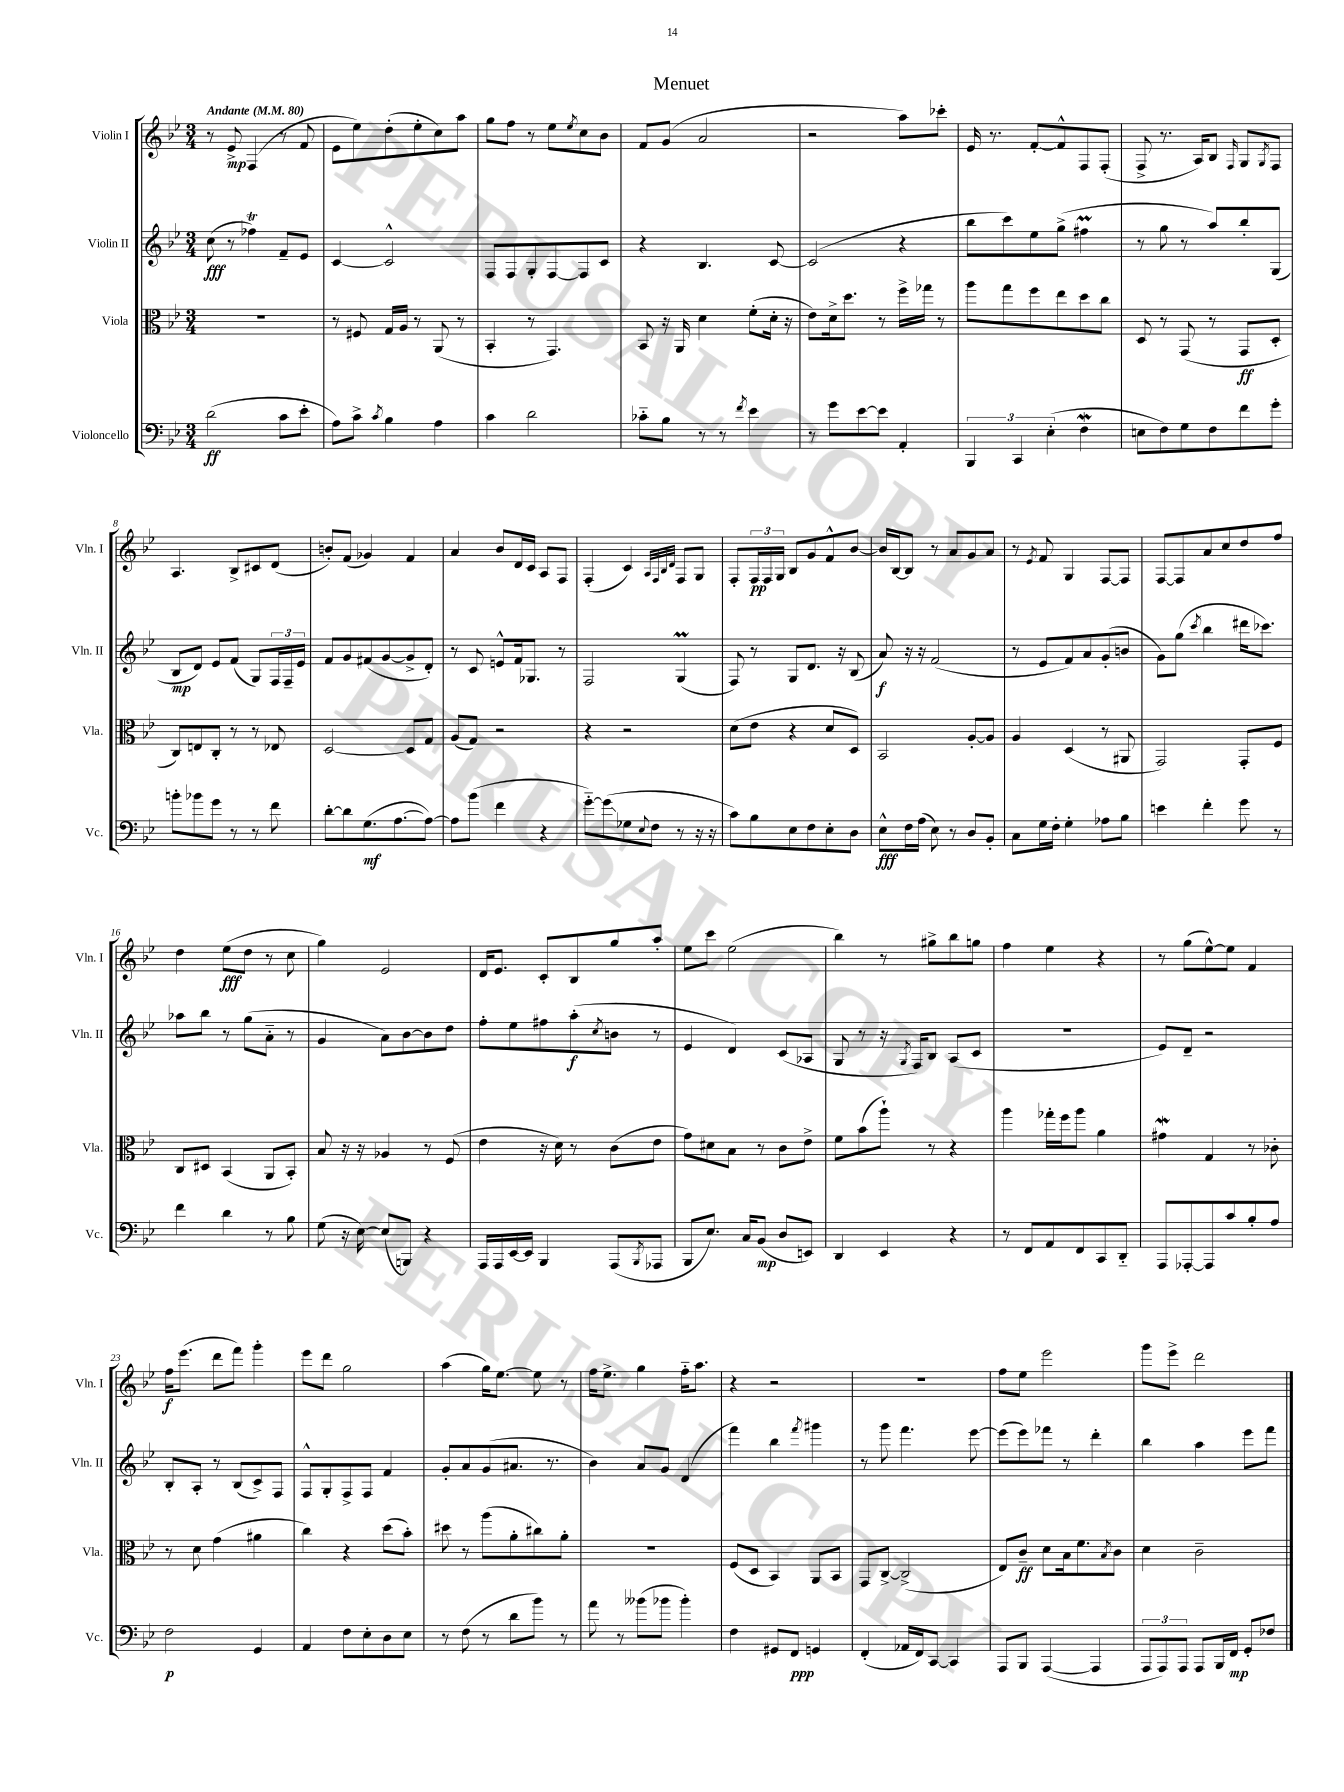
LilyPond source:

\header { title = "Menuet" }
<<
\new StaffGroup <<
\new Staff = "s0" \with { instrumentName = "Violin I" shortInstrumentName = "Vln. I" } {
    \clef treble \key bes \major \numericTimeSignature \time 3/4 \tempo "Andante" 4 = 80
    r8 ees'8->\mp f4( r8 f'8 |
    ees'8 ees''8) d''8-.( ees''8-. c''8) a''8 |
    g''8 f''8 r8 ees''8 \acciaccatura { ees''8 } c''8 bes'8 |
    f'8 g'8( a'2 |
    r2 a''8) ces'''8-. |
    ees'16 r8. f'8~-. f'8-^ f8 f8-.( |
    f8-> r8. a16) bes8 \grace { f16 } g8 \acciaccatura { g8 } f8 |
    a4. bes8-> cis'8 d'8( |
    b'8-.) f'8( ges'4) f'4 |
    a'4 bes'8 d'16 c'16 a8 f8 |
    f4-.( c'4) \grace { a32 f32 bes32 d'32 } f8 g8 |
    f8-. \tuplet 3/2 { f16\pp f16 g16 } bes8 g'8 f'8-^ bes'8~ |
    bes'16 bes16~ bes8 r8 a'8 g'8 a'8 |
    r8 \acciaccatura { ees'8 } f'8 g4 f8~ f8 |
    f8~ f8 a'8 c''8 d''8 f''8 |
    d''4 ees''8\fff( d''8 r8 c''8 |
    g''4) ees'2 |
    d'16 ees'8. c'8-. bes8 g''8 a''8-. |
    ees''8 c'''8 ees''2( |
    bes''4) r8 gis''8-> bes''8 g''8 |
    f''4 ees''4 r4 |
    r8 g''8( ees''8~-^) ees''8 f'4 |
    f''16\f ees'''8.( d'''8 f'''8) g'''4-. |
    ees'''8 d'''8 g''2 |
    a''4( g''16) ees''8.~ ees''8 r8 |
    f''16 ees''8.-> g''4 f''16-_ a''8. |
    r4 r2 |
    R2. |
    f''8 ees''8 ees'''2 |
    g'''8 ees'''8-> d'''2 \bar "|." |
}
\new Staff = "s1" \with { instrumentName = "Violin II" shortInstrumentName = "Vln. II" } {
    \clef treble \key bes \major \numericTimeSignature \time 3/4
    c''8\fff( r8 fes''4\trill) f'8-- ees'8 |
    c'4~ c'2-^ |
    f8 f8 g8-. f8~ f8 c'8 |
    r4 bes4. c'8~ |
    c'2( r4 |
    bes''8 c'''8) ees''8 g''8->( fis''4\prall |
    r8 g''8 r8 a''8) bes''8-. g8( |
    bes8\mp d'8) ees'8 f'8( g8) \tuplet 3/2 { f16 f16-- ees'16 } |
    f'8 g'8 fis'8( g'8~ g'8-> d'8-.) |
    r8 c'8 e'8-^ f'16 ges8. r8 |
    f2 g4\prall( |
    f8) r8 g8 d'8. r16 bes8( |
    a'8\f) r16 r16 f'2( |
    r8 ees'8 f'8) a'8 g'8-.( b'8 |
    g'8) g''8( \acciaccatura { c'''8 } bes''4 dis'''16 ces'''8.) |
    aes''8 bes''8 r8 g''8( a'8-_ r8 |
    g'4 a'8) bes'8~ bes'8 d''8 |
    f''8-. ees''8 fis''8 a''8-.\f( \acciaccatura { c''8 } b'8 r8 |
    ees'4 d'4) c'8( aes8 |
    g8 r8 r16 \acciaccatura { g8 } f16) bes8 a8( c'8 |
    R2. |
    ees'8) d'8-- r2 |
    bes8-. a8-. r8 bes8( c'8->) f8 |
    f8-^ g8-. f8-> f8 f'4 |
    g'8-. a'8 g'8( ais'8. r8. |
    bes'4) a'8 g'8 d'4( |
    f'''4) bes''4 \acciaccatura { f'''8 } gis'''4 |
    r8 g'''8 f'''4. ees'''8~ |
    ees'''8( ees'''8) fes'''8 r8 d'''4-. |
    bes''4 a''4 ees'''8 f'''8 \bar "|." |
}
\new Staff = "s2" \with { instrumentName = "Viola" shortInstrumentName = "Vla." } {
    \clef alto \key bes \major \numericTimeSignature \time 3/4
    R2. |
    r8 fis8 g16 a16 r8 a,8( r8 |
    bes,4-. r8 g,4.) |
    bes,8 r16 a,16 d'4 f'8-.( d'16-. r16 |
    ees'8) d'16-> d''8. r8 f''16-> ges''16 r8 |
    a''8 g''8 f''8 ees''8 d''8 c''8 |
    d8 r8 g,8( r8 g,8\ff d8-. |
    c8) e8 c8-. r8 r8 ees8 |
    d2~ d8 g8 |
    a8( g8) r2 |
    r4 r2 |
    d'8( ees'8 r4 d'8 d8) |
    bes,2 a8~-. a8 |
    a4 d4( r8 ais,8 |
    g,2) g,8-. f8 |
    c8 dis8 bes,4( a,8 bes,8-.) |
    bes8 r16 r16 aes4 r8 f8( |
    ees'4 r16 d'16) r8 c'8( ees'8 |
    g'8) dis'8 bes8 r8 c'8 ees'8-> |
    f'8 bes'8( a''8-!) r8 r4 |
    a''4 ges''16-. f''16 a''8 a'4 |
    gis'4\mordent g4 r8 ces'8-. |
    r8 d'8 g'4( ais'4 |
    c''4) r4 d''8( bes'8-.) |
    dis''8 r8 a''8( a'8-. cis''8) a'8-. |
    R2. |
    f8( d8 bes,4) a,8 bes,8 |
    g,8 c8~-> c2->( |
    ees8) c'8--\ff d'8 bes16 f'8. \acciaccatura { bes8 } c'8 |
    d'4 c'2-- \bar "|." |
}
\new Staff = "s3" \with { instrumentName = "Violoncello" shortInstrumentName = "Vc." } {
    \clef bass \key bes \major \numericTimeSignature \time 3/4
    d'2\ff( c'8 ees'8-. |
    a8) c'8-> \acciaccatura { c'8 } bes4 a4 |
    c'4 d'2 |
    ces'8-_ bes8 r8 r8 \acciaccatura { f'8 } ees'4 |
    r8 g'8 ees'8~ ees'8 a,4-. |
    \tuplet 3/2 { bes,,4 c,4 ees4-.( } f4\mordent |
    e8 f8) g8 f8 f'8 g'8-. |
    b'8-. bes'8 g'8 r8 r8 f'8 |
    d'8~-. d'8 g8.\mf( a8.~ a8~) |
    a8 bes'8( f'4 r4 |
    g'8~-_) g'8\glissando( ges8 \appoggiatura { ees8 } f8 r8 r16 r16 |
    c'8) bes8 ees8 f8 ees8-. d8 |
    ees8-^\fff f16 a16( ees8) r8 d8 bes,8-. |
    c8 g16 f16-. g4-. aes8 bes8 |
    e'4 f'4-. g'8 r8 |
    f'4 d'4 r8 bes8 |
    g8( r16 ees16~) ees8( b,,8) r4 |
    a,,16 a,,16 ees,16~ ees,16 bes,,4 a,,8( \acciaccatura { bes,,8 } aes,,8 |
    bes,,8 ees8.) c16 bes,8\mp( d8 e,8) |
    d,4 ees,4 r4 |
    r8 f,8 a,8 f,8 c,8 d,8-_ |
    a,,8 aes,,8~-. aes,,8 c'8 bes8-. a8 |
    f2\p g,4 |
    a,4 f8 ees8-. d8 ees8 |
    r8 f8( r8 d'8 bes'8) r8 |
    a'8 r8 beses'8( bes'8 bes'4-.) |
    f4 gis,8 f,8\ppp g,4 |
    f,4-.( aes,16 f,16) c,8~ c,4 |
    a,,8 bes,,8 a,,4~( a,,4 |
    \tuplet 3/2 { a,,8 a,,8) a,,8 } a,,8 bes,,16 f,16\mp g,8-. fes8 \bar "|." |
}
>>
>>
